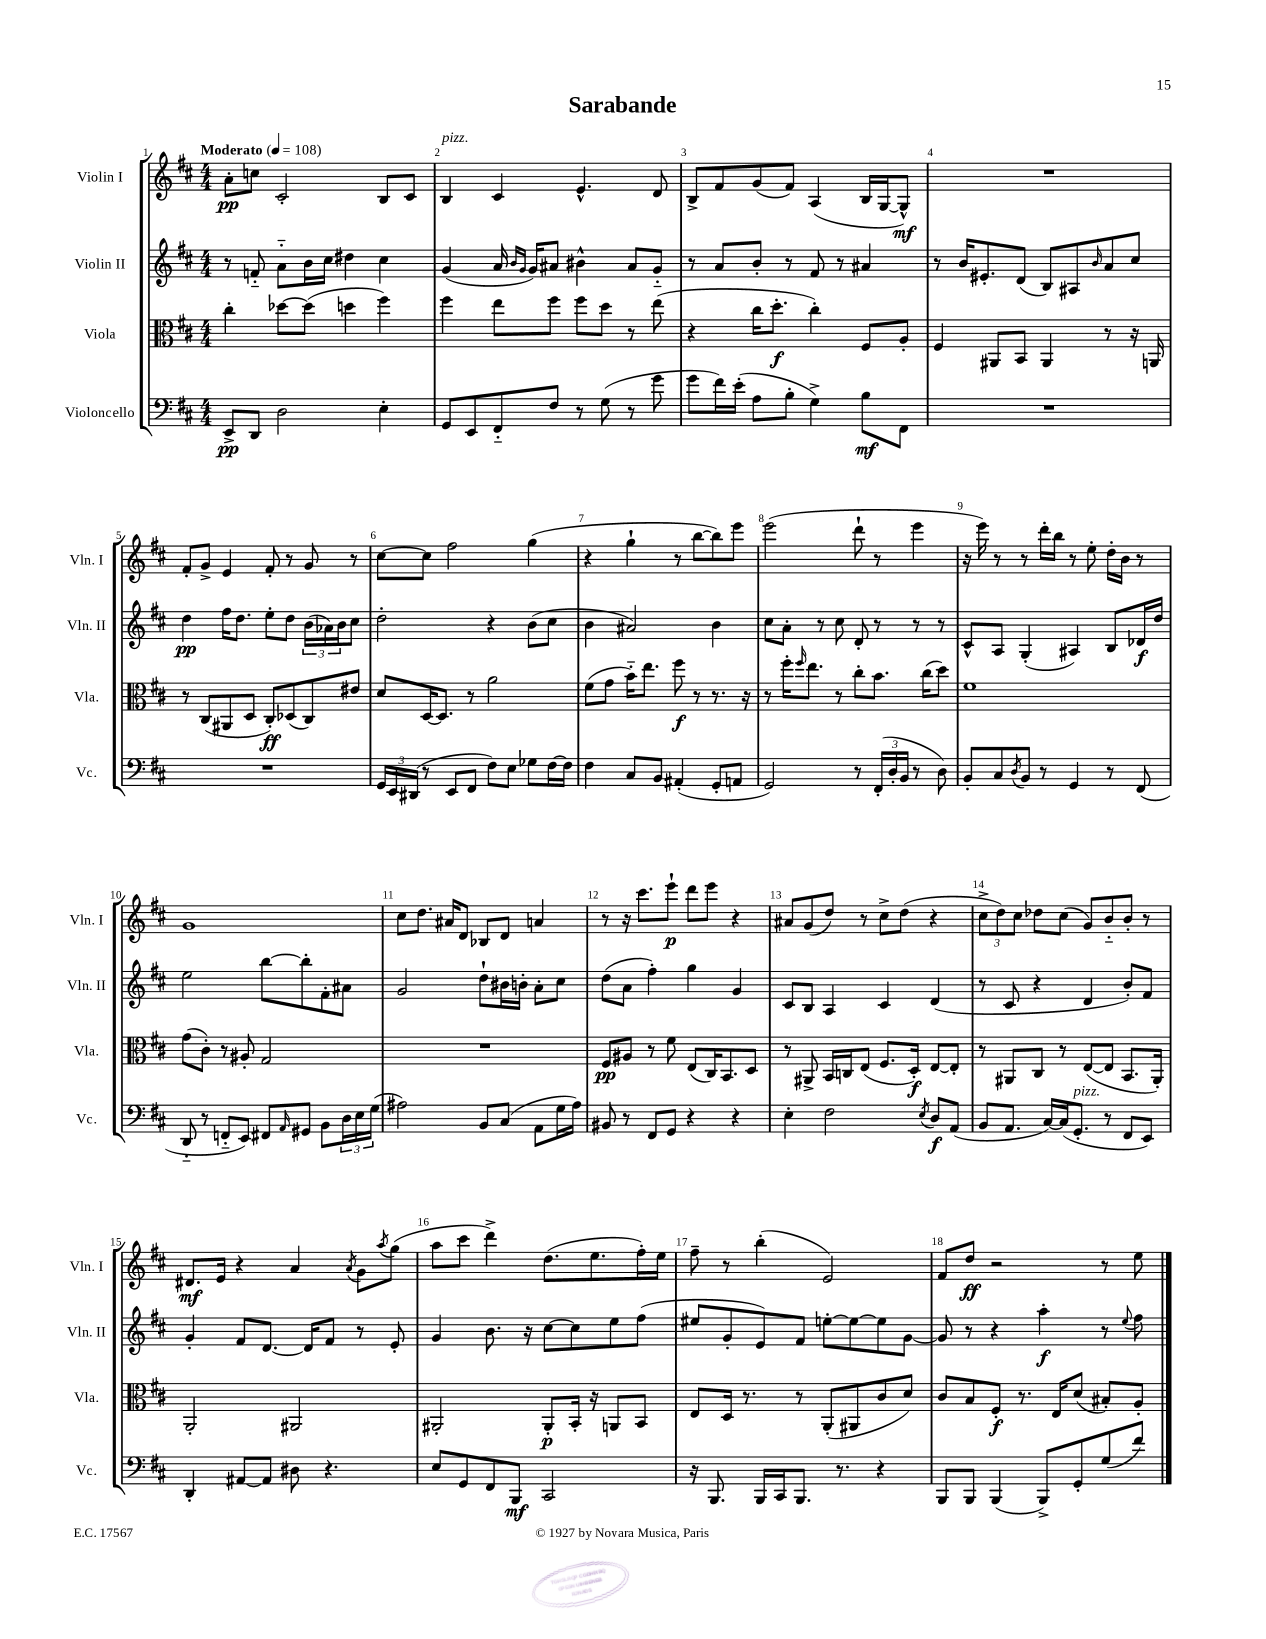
\header { title = "Sarabande" }
<<
\new StaffGroup <<
\new Staff = "s0" \with { instrumentName = "Violin I" shortInstrumentName = "Vln. I" } {
    \clef treble \key d \major \numericTimeSignature \time 4/4 \tempo "Moderato" 4 = 108
    a'8-.\pp c''8 cis'2-. b8 cis'8 |
    b4^\markup { \italic "pizz." } cis'4 e'4.-^ d'8 |
    b8-> fis'8 g'8( fis'8) a4( b16 g16~ g8-^\mf) |
    R1 |
    fis'8-. g'8-> e'4 fis'8-. r8 g'8 r8 |
    cis''8~ cis''8 fis''2 g''4( |
    r4 g''4-! r8 b''8~ b''8) e'''8 |
    e'''2( d'''8-! r8 e'''4 |
    r16 e'''16) r8 r8 d'''16-. b''16 r8 e''8-. d''16-. b'16 r8 |
    g'1 |
    cis''8 d''8. ais'16 d'8 bes8 d'8 a'4 |
    r8 r16 cis'''8. e'''8-!\p d'''8 e'''8 r4 |
    ais'8 g'8( d''8) r8 cis''8-> d''8( r4 |
    \tuplet 3/2 { cis''8-> d''8) cis''8 } des''8 cis''8( g'8) b'8-_ b'8-. r8 |
    dis'8.\mf e'16 r4 a'4 \acciaccatura { a'8 } g'8 \acciaccatura { a''8 } g''8( |
    a''8 cis'''8 d'''4->) d''8.( e''8. fis''16-.) e''16 |
    fis''8-- r8 b''4-.( e'2) |
    fis'8 d''8\ff r2 r8 e''8 \bar "|." |
}
\new Staff = "s1" \with { instrumentName = "Violin II" shortInstrumentName = "Vln. II" } {
    \clef treble \key d \major \numericTimeSignature \time 4/4
    r8 f'8-_ a'8-_ b'16 cis''16 dis''4 cis''4 |
    g'4( a'16 \grace { b'16 g'16 } g'16) ais'8 bis'4-^ ais'8 g'8-_ |
    r8 a'8 b'8-. r8 fis'8 r8 ais'4 |
    r8 b'16 eis'8.-. d'8( b8) ais8 \grace { b'16 } a'8 cis''8 |
    d''4\pp fis''16 d''8. e''8-. d''8 \tuplet 3/2 { b'16( aes'16) b'16 } cis''8 |
    d''2-. r4 b'8( cis''8 |
    b'4 ais'2) b'4 |
    cis''8 a'8-. r8 cis''8 d'8-. r8 r8 r8 |
    cis'8-^ a8 g4-.( ais4) b8 des'16\f d''16 |
    e''2 b''8~ b''8-. fis'8-. ais'8 |
    g'2 d''8-! bis'16 b'16-. a'8-. cis''8 |
    d''8( a'8 fis''4-.) g''4 g'4 |
    cis'8 b8 a4 cis'4 d'4( |
    r8 cis'8 r4 d'4 b'8-.) fis'8 |
    g'4-. fis'8 d'8.~ d'16 fis'8 r8 e'8-. |
    g'4 b'8. r16 cis''8~ cis''8 e''8 fis''8( |
    eis''8 g'8-. e'8) fis'8 e''8~-. e''8~ e''8 g'8~ |
    g'8 r8 r4 a''4-.\f r8 \appoggiatura { e''8 } fis''8 \bar "|." |
}
\new Staff = "s2" \with { instrumentName = "Viola" shortInstrumentName = "Vla." } {
    \clef alto \key d \major \numericTimeSignature \time 4/4
    cis''4-. des''8~ des''8( d''4 fis''4) |
    fis''4 e''8 fis''8 fis''8 d''8 r8 e''8( |
    r4 cis''16 d''8.-.\f cis''4-.) fis8 a8-. |
    fis4 ais,8 b,8 ais,4 r8 r16 a,16 |
    r8 cis8( ais,8 d8 cis8-.\ff) des8( cis8) eis'8 |
    d'8 d16~ d8. r8 a'2 |
    fis'8( g'8 b'16-_) e''8. fis''8\f r8 r8. r16 |
    r8 fis''16-. \grace { fis''16 } e''8. r8 cis''8-. b'8. cis''16( d''8) |
    fis'1 |
    g'8( cis'8-.) r8 ais8-. g2 |
    R1 |
    fis8\pp ais8 r8 fis'8 e8( cis16) b,8. d8 |
    r8 ais,8-> b,16 c16 e8( fis8. d16-.\f) e8~ e8-. |
    r8 ais,8 cis8 r8 e8~( e8 b,8. ais,16-.) |
    a,2-. ais,2 |
    ais,2-. ais,8-.\p b,16-. r16 a,8 b,8 |
    e8 d16 r8. r8 a,8-.( ais,8 cis'8 d'8) |
    cis'8 b8 fis8-.\f r8. e16 d'8( bis8-.) a8-. \bar "|." |
}
\new Staff = "s3" \with { instrumentName = "Violoncello" shortInstrumentName = "Vc." } {
    \clef bass \key d \major \numericTimeSignature \time 4/4
    e,8->\pp d,8 d2 e4-. |
    g,8 e,8 fis,8-_ fis8 r8 g8( r8 g'8 |
    g'8 fis'16) e'16-.( a8 b8-. g4->) b8\mf fis,8 |
    R1 |
    R1 |
    \tuplet 3/2 { g,16 e,16 dis,16( } r8 e,8 fis,8 fis8) e8 ges8 fis16~ fis16 |
    fis4 cis8 b,8 ais,4-.( g,8-. a,8 |
    g,2) r8 \tuplet 3/2 { fis,16-.( d16-. b,16 } r8 d8) |
    b,8-. cis8 \acciaccatura { d8 } b,8 r8 g,4 r8 fis,8( |
    d,8-_ r8 f,8-_ e,8) fis,8 \grace { a,16 } gis,8 b,8 \tuplet 3/2 { d16 e16 g16( } |
    ais2) b,8 cis8( a,8 g16 ais16) |
    bis,8 r8 fis,8 g,8 r4 r4 |
    e4-. fis2 \acciaccatura { e8 } d8\f a,8( |
    b,8 a,8. cis16~) cis16( g,8.-.^\markup { \italic "pizz." } r8 fis,8 e,8) |
    d,4-. ais,8~ ais,8 dis8 r4. |
    e8 g,8 fis,8 b,,8\mf cis,2 |
    r16 b,,8. b,,16 cis,16 b,,8. r8. r4 |
    b,,8 b,,8 b,,4( b,,8->) g,8-. g8( fis'8) \bar "|." |
}
>>
>>
\layout { \context { \Score \override BarNumber.break-visibility = ##(#f #t #t) barNumberVisibility = #all-bar-numbers-visible } }
